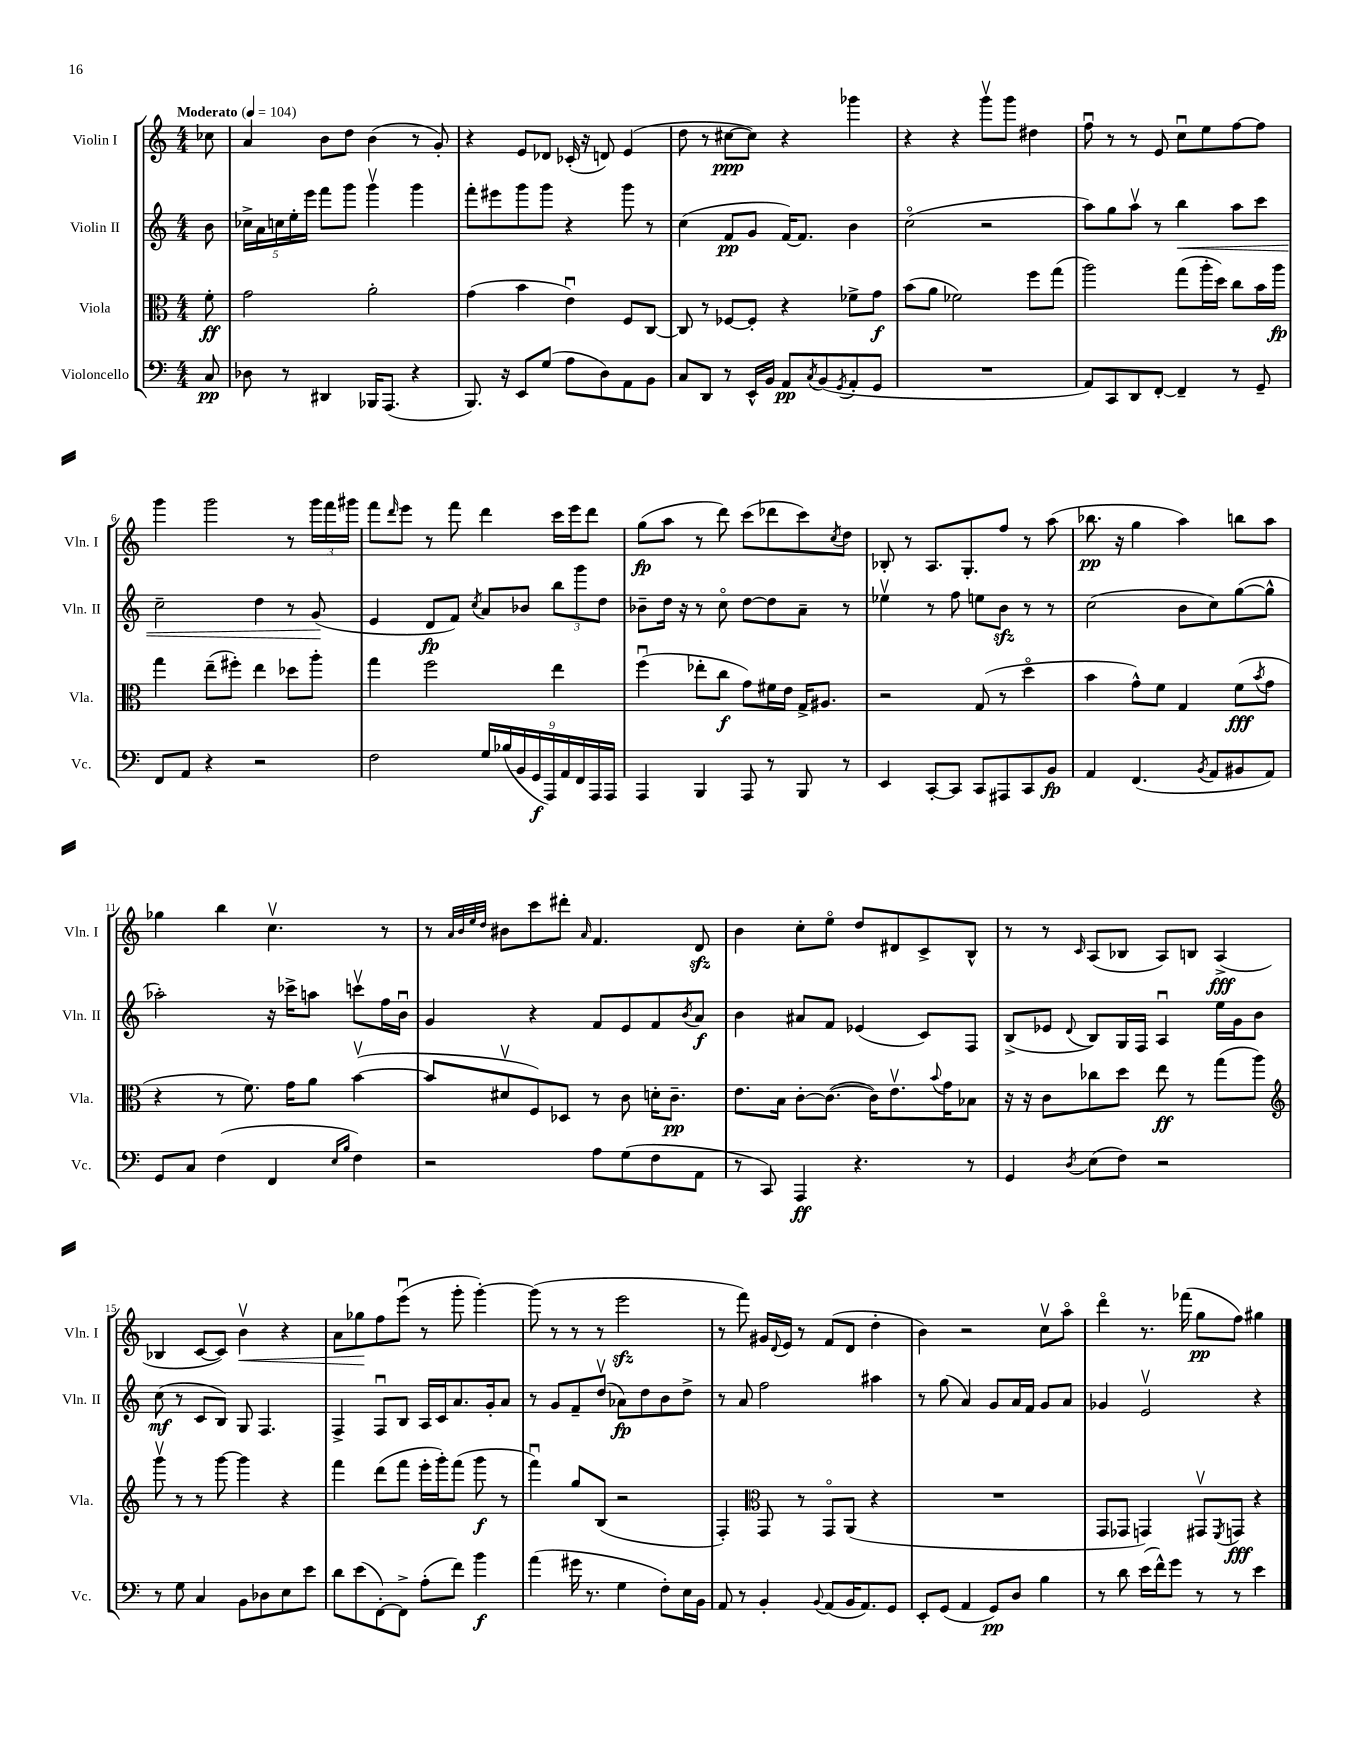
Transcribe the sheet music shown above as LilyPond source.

<<
\new StaffGroup <<
\new Staff = "s0" \with { instrumentName = "Violin I" shortInstrumentName = "Vln. I" } {
    \clef treble \key c \major \numericTimeSignature \time 4/4 \partial 8 \tempo "Moderato" 4 = 104
    ces''8 |
    a'4 b'8 d''8 b'4( r8 g'8-.) |
    r4 e'8 des'8 ces'16-.( r16 d'8) e'4( |
    d''8 r8 cis''8~\ppp cis''8) r4 ges'''4 |
    r4 r4 g'''8\upbow g'''8 dis''4 |
    f''8\downbow r8 r8 e'8 c''8\downbow e''8 f''8~ f''8 |
    g'''4 g'''2 r8 \tuplet 3/2 { g'''16 f'''16 gis'''16 } |
    f'''8 \grace { d'''16 } e'''8 r8 f'''8 d'''4 c'''16 e'''16 d'''8 |
    g''8\fp( a''8 r8 d'''8) c'''8( des'''8 c'''8) \acciaccatura { c''8 } d''8 |
    bes8-. r8 a8. g8.-. f''8 r8 a''8( |
    bes''8.\pp r16 g''4 a''4) b''8 a''8 |
    ges''4 b''4 c''4.\upbow r8 |
    r8 \grace { a'32 b'32 e''32 d''32 } bis'8 c'''8 dis'''8-. \grace { a'16 } f'4. d'8\sfz |
    b'4 c''8-. e''8\flageolet d''8 dis'8 c'8-> b8-^ |
    r8 r8 \grace { c'16 } a8( bes8 a8) b8 a4->\fff( |
    bes4 c'8~ c'8) b'4\upbow\< r4 |
    a'8 ges''8\! f''8 e'''8\downbow( r8 g'''8-. g'''4~-.) |
    g'''8( r8 r8 r8 e'''2\sfz |
    r8 f'''8) gis'16 \appoggiatura { d'8 } e'16 r8 f'8( d'8 d''4-. |
    b'4) r2 c''8\upbow a''8\flageolet |
    d'''4\flageolet r8. fes'''16( g''8\pp f''8) gis''4 \bar "|." |
}
\new Staff = "s1" \with { instrumentName = "Violin II" shortInstrumentName = "Vln. II" } {
    \clef treble \key c \major \numericTimeSignature \time 4/4 \partial 8
    b'8 |
    \tuplet 5/4 { ces''16-> a'16 c''16 e''16-. e'''16 } f'''8 g'''8 g'''4\upbow g'''4 |
    f'''8-. eis'''8 g'''8 g'''8 r4 g'''8 r8 |
    c''4( f'8\pp g'8 f'16~) f'8. b'4 |
    c''2\flageolet( r2 |
    a''8) g''8 a''8\upbow r8 b''4\< a''8 c'''8 |
    c''2-- d''4 r8 g'8\!( |
    e'4 d'8\fp f'8) \acciaccatura { c''8 } a'8 bes'8 \tuplet 3/2 { b''8 g'''8 d''8 } |
    bes'8-- d''16 r16 r8 c''8\flageolet d''8~ d''8 a'8-- r8 |
    ees''4\upbow r8 f''8 e''8 b'8\sfz r8 r8 |
    c''2( b'8 c''8) g''8~( g''8-^ |
    aes''2-.) r16 ces'''16-> a''8 c'''8\upbow f''16 b'16\downbow |
    g'4 r4 f'8 e'8 f'8 \acciaccatura { b'8 } a'8\f |
    b'4 ais'8 f'8 ees'4( c'8) f8 |
    b8->( ees'8 \appoggiatura { d'8 } b8) g16 f16 a4\downbow e''16 g'16 b'8 |
    c''8\mf( r8 c'8 b8) g8 f4. |
    f4-> f8\downbow b8 a16 c'16 a'8. g'16-. a'8 |
    r8 g'8 f'8-- d''8\upbow( aes'8\fp) d''8 b'8 d''8-> |
    r8 a'8 f''2 ais''4 |
    r8 g''8( a'4) g'8 a'16 f'16 g'8 a'8 |
    ges'4 e'2\upbow r4 \bar "|." |
}
\new Staff = "s2" \with { instrumentName = "Viola" shortInstrumentName = "Vla." } {
    \clef alto \key c \major \numericTimeSignature \time 4/4 \partial 8
    f'8-.\ff |
    g'2 a'2-. |
    g'4( b'4 e'4\downbow) f8 c8~ |
    c8 r8 fes8~ fes8-. r4 fes'8-> g'8\f |
    b'8( a'8 fes'2) f''8 g''8( |
    a''2) g''8( a''16-. d''16) c''8 b'16 a''16\fp |
    g''4 e''8--( fis''8-.) e''4 des''8 a''8-. |
    g''4 f''2 e''4 |
    f''4\downbow( ees''8-. c''8\f g'8) fis'16 e'16 g16-> ais8. |
    r2 g8( r8 d''4\flageolet |
    b'4 g'8-^) f'8 g4 f'8\fff( \acciaccatura { b'8 } g'8 |
    r4 r8 f'8.) g'16 a'8 b'4~\upbow( |
    b'8 dis'8\upbow f8) des8 r8 c'8 d'16-. c'8.--\pp |
    e'8. b16 c'8~-. c'8.~( c'16) e'8.\upbow \appoggiatura { b'8 } g'16 bes8 |
    r16 r16 c'8 ces''8 d''8 e''8\ff r8 g''8( a''8) |
    \clef treble g'''8\upbow r8 r8 g'''8~ g'''4 r4 |
    f'''4 d'''8( f'''8 e'''16-. g'''16-.) f'''8( g'''8\f r8 |
    f'''4\downbow) g''8 b8( r2 |
    f4-.) \clef alto g,8 r8 g,8\flageolet a,8( r4 |
    R1 |
    g,8 ges,8 g,4) gis,8\upbow \acciaccatura { f,8 } g,8\fff r4 \bar "|." |
}
\new Staff = "s3" \with { instrumentName = "Violoncello" shortInstrumentName = "Vc." } {
    \clef bass \key c \major \numericTimeSignature \time 4/4 \partial 8
    c8\pp |
    des8 r8 dis,4 bes,,16 a,,8.( r4 |
    b,,8.) r16 e,8 g8( a8 d8) a,8 b,8 |
    c8 d,8 r8 e,16-^ b,16 a,8\pp \acciaccatura { c8 } b,8( \acciaccatura { g,8 } a,8-. g,8 |
    R1 |
    a,8) c,8 d,8 f,8~-. f,4-- r8 g,8-- |
    f,8 a,8 r4 r2 |
    f2 \tuplet 9/8 { g16 bes16( b,16 g,16\f a,,16) a,16 f,16 a,,16 a,,16 } |
    a,,4 b,,4 a,,8 r8 b,,8 r8 |
    e,4 c,8~-. c,8 c,8 ais,,8 c,8 b,8\fp |
    a,4 f,4.( \acciaccatura { b,8 } a,8 bis,8 a,8) |
    g,8 c8 f4( f,4 \grace { e16 b16 } f4) |
    r2 a8 g8( f8 a,8 |
    r8 c,8) a,,4\ff r4. r8 |
    g,4 \acciaccatura { d8 } e8( f8) r2 |
    r8 g8 c4 b,8 des8 e8 e'8 |
    d'8 e'8( f,8~-.) f,8-> a8-.( f'8) b'4\f |
    a'4( gis'16 r8. g4 f8-.) e16 b,16 |
    a,8 r8 b,4-. \appoggiatura { b,8 } a,8( b,16 a,8.) g,8 |
    e,8-. g,8( a,4 g,8\pp) d8 b4 |
    r8 d'8 e'16( f'16-^) g'8 r8 r8 e'4 \bar "|." |
}
>>
>>
